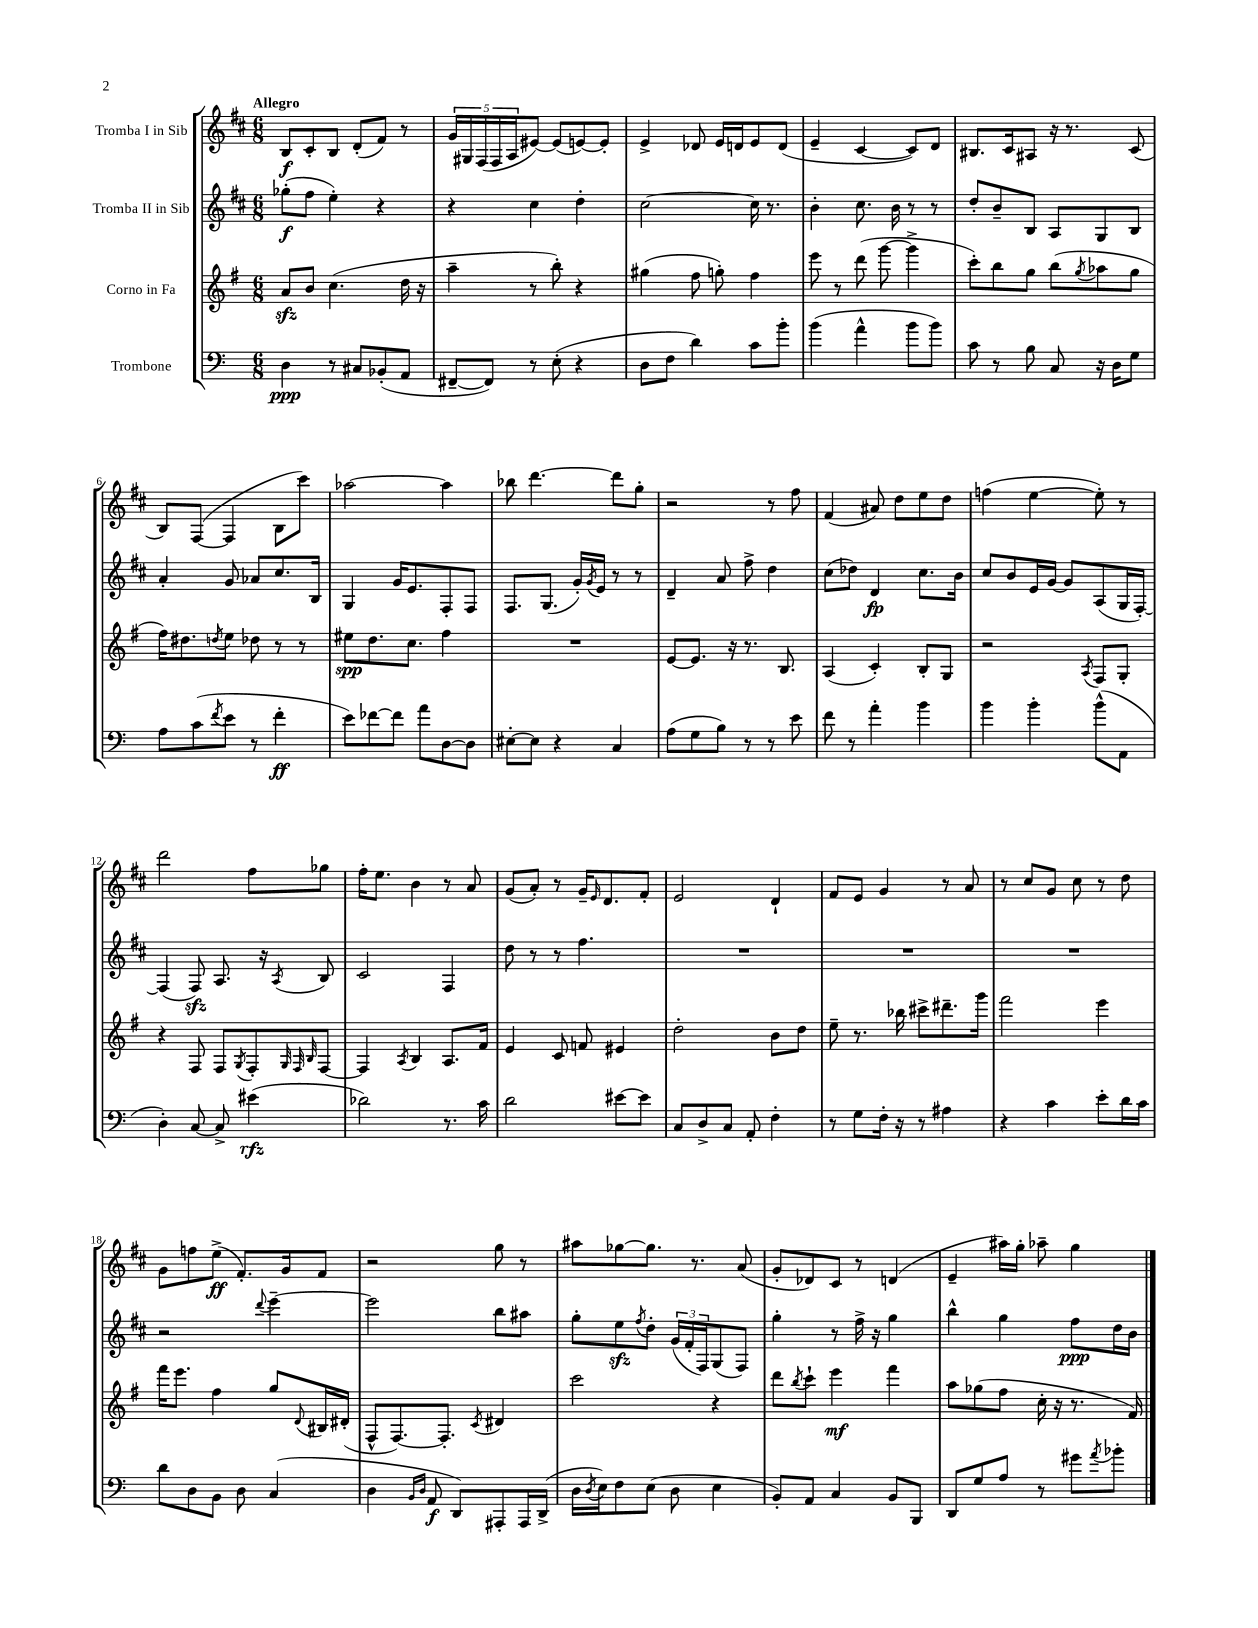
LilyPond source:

<<
\new StaffGroup <<
\new Staff = "s0" \with { instrumentName = "Tromba I in Sib" } {
    \clef treble \key d \major \numericTimeSignature \time 6/8 \tempo "Allegro"
    b8\f cis'8-. b8 d'8-.( fis'8) r8 |
    \tuplet 5/4 { g'16 gis16 fis16( fis16 a16 } eis'8~) eis'8( e'8~) e'8-. |
    e'4-> des'8 e'16 d'16 e'8 d'8( |
    e'4-- cis'4~ cis'8) d'8 |
    bis8. cis'16 ais8 r16 r8. cis'8( |
    b8) fis8~( fis4 b8 cis'''8) |
    aes''2~ aes''4 |
    bes''8 d'''4.~ d'''8 g''8-. |
    r2 r8 fis''8 |
    fis'4( ais'8) d''8 e''8 d''8 |
    f''4( e''4~ e''8-.) r8 |
    d'''2 fis''8 ges''8 |
    fis''16-. e''8. b'4 r8 a'8 |
    g'8( a'8-.) r8 g'16-- \grace { e'16 } d'8. fis'8-. |
    e'2 d'4-! |
    fis'8 e'8 g'4 r8 a'8 |
    r8 cis''8 g'8 cis''8 r8 d''8 |
    g'8 f''8 e''8->\ff( fis'8.-.) g'16 fis'8 |
    r2 g''8 r8 |
    ais''8 ges''8~ ges''8. r8. a'8( |
    g'8-. des'8) cis'8 r8 d'4( |
    e'4-- ais''16) g''16-. aes''8-- g''4 \bar "|." |
}
\new Staff = "s1" \with { instrumentName = "Tromba II in Sib" } {
    \clef treble \key d \major \numericTimeSignature \time 6/8
    ges''8-.\f( fis''8 e''4-.) r4 |
    r4 cis''4 d''4-. |
    cis''2~ cis''16 r8. |
    b'4-. cis''8. b'16 r8 r8 |
    d''8-. b'8-- b8 a8 g8 b8 |
    a'4-. g'8 aes'8 cis''8. b16 |
    g4 g'16 e'8. fis8-. fis8 |
    fis8. g8.( g'16-.) \acciaccatura { g'8 } e'16 r8 r8 |
    d'4-- a'8 fis''8-> d''4 |
    cis''8( des''8) d'4\fp cis''8. b'16 |
    cis''8 b'8 e'16 g'16~ g'8 a8( g16 fis16~-.) |
    fis4( fis8\sfz) a8. r16 \acciaccatura { a8 } b8 |
    cis'2 fis4 |
    d''8 r8 r8 fis''4. |
    R2. |
    R2. |
    R2. |
    r2 \appoggiatura { d'''8 } e'''4~-- |
    e'''2 b''8 ais''8 |
    g''8-. e''8\sfz \acciaccatura { fis''8 } d''8-. \tuplet 3/2 { g'16( fis'16-. fis16) } g8( fis8) |
    g''4-. r8 fis''16-> r16 g''4 |
    b''4-^ g''4 fis''8\ppp d''16 b'16 \bar "|." |
}
\new Staff = "s2" \with { instrumentName = "Corno in Fa" } {
    \clef treble \key g \major \numericTimeSignature \time 6/8
    a'8\sfz b'8 c''4.( d''16 r16 |
    a''4-- r8 b''8-.) r4 |
    gis''4( fis''8 g''8-.) fis''4 |
    e'''8 r8 d'''8( g'''8~ g'''4-> |
    c'''8-.) b''8 g''8 b''8( \acciaccatura { g''8 } aes''8 g''8 |
    fis''16) dis''8. \acciaccatura { d''8 } e''8 des''8 r8 r8 |
    eis''8\spp d''8. c''8. fis''4 |
    R2. |
    e'8~ e'8. r16 r8. b8. |
    a4( c'4-.) b8-. g8 |
    r2 \acciaccatura { a8 } fis8 g8-. |
    r4 fis8 fis8 \acciaccatura { g8 } fis8-. \grace { g32 fis32 b32 } fis8~ |
    fis4 \acciaccatura { a8 } b4 a8. fis'16 |
    e'4 c'8 f'8 eis'4 |
    d''2-. b'8 d''8 |
    e''8-- r8. bes''16 cis'''8-> dis'''8.-- g'''16 |
    fis'''2 e'''4 |
    fis'''16 e'''8. fis''4 g''8 \appoggiatura { d'8 } bis16 dis'16-.( |
    fis8-^ fis8.~) fis8.-. \acciaccatura { c'8 } dis'4 |
    c'''2 r4 |
    d'''8 \acciaccatura { b''8 } c'''8-! e'''4\mf fis'''4 |
    a''8 ges''8( fis''8 c''16-. r16 r8. fis'16) \bar "|." |
}
\new Staff = "s3" \with { instrumentName = "Trombone" } {
    \clef bass \key c \major \numericTimeSignature \time 6/8
    d4\ppp r8 cis8 bes,8-.( a,8 |
    fis,8~-- fis,8) r8 e8-.( r4 |
    d8 f8 d'4) c'8 b'8-. |
    b'4( a'4-^ b'8 b'8) |
    c'8 r8 b8 c8 r16 d16 g8 |
    a8 c'8( \acciaccatura { f'8 } e'8 r8 f'4-.\ff |
    e'8) fes'8~ fes'8 a'8 d8~ d8 |
    eis8~-. eis8 r4 c4 |
    a8( g8 b8) r8 r8 e'8 |
    f'8 r8 a'4-. b'4 |
    b'4 b'4-. b'8-^( a,8 |
    d4-.) c8~ c8-> eis'4\rfz( |
    des'2) r8. c'16 |
    d'2 eis'8~ eis'8 |
    c8 d8-> c8 a,8-. f4-. |
    r8 g8 f16-. r16 r8 ais4 |
    r4 c'4 e'8-. d'16 c'16 |
    d'8 d8 b,8 d8 c4( |
    d4 \grace { b,16 d16 } a,8\f d,8) ais,,8-. ais,,16 d,16->( |
    d16 \acciaccatura { d8 } e16) f8 e8( d8 e4 |
    b,8-.) a,8 c4 b,8 b,,8 |
    d,8 g8 a8 r8 gis'8 \acciaccatura { a'8 } bes'8-. \bar "|." |
}
>>
>>
